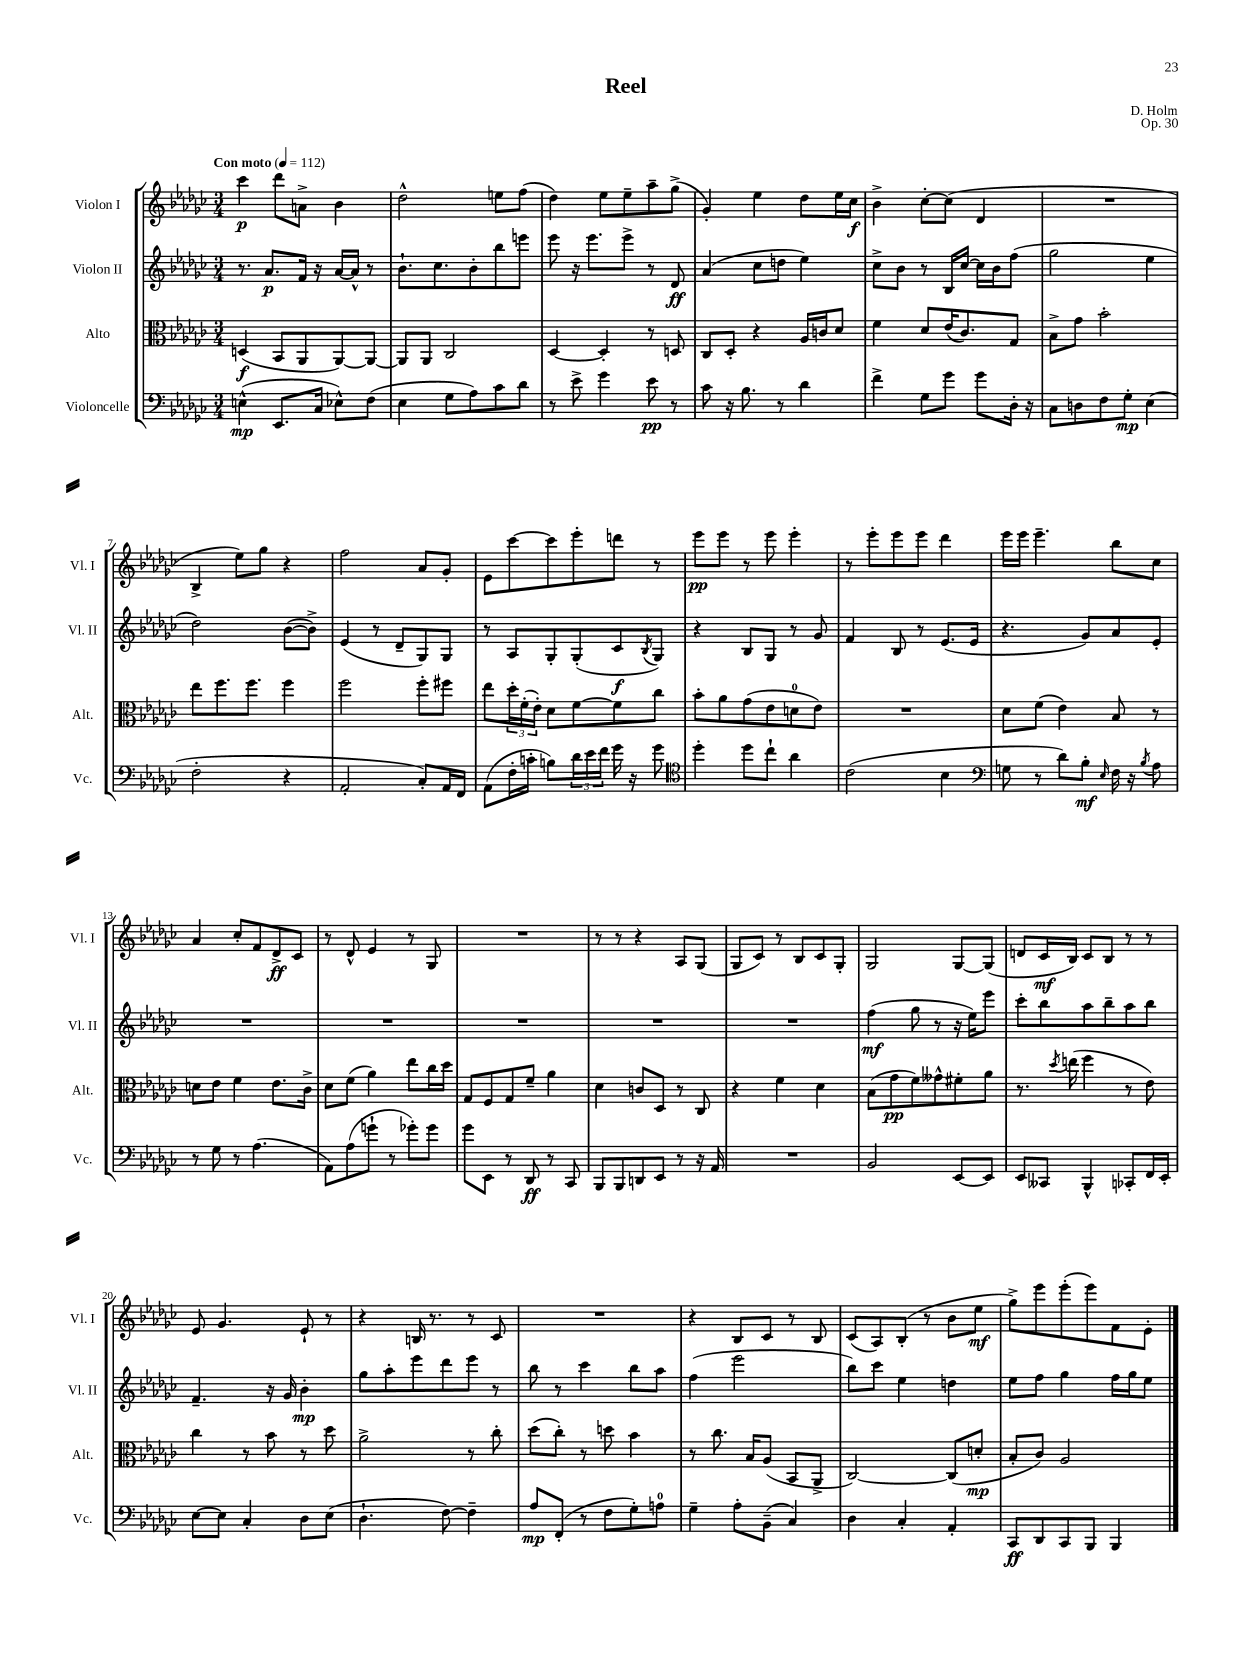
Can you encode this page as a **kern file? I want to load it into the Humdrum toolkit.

**kern	**kern	**kern	**kern
*staff4	*staff3	*staff2	*staff1
*clefF4	*clefC3	*clefG2	*clefG2
*k[b-e-a-d-g-c-]	*k[b-e-a-d-g-c-]	*k[b-e-a-d-g-c-]	*k[b-e-a-d-g-c-]
*M3/4	*M3/4	*M3/4	*M3/4
*MM112	*MM112	*MM112	*MM112
(4E^^	(4D	8.r	4ccc-
.	.	8.a-	.
8.EE-	8BB-	.	8ddd-
.	8AA-	16f	8a^
16C-	.	16r	.
8E-^^)	[8AA-)	[16a-	4b-
.	.	16a-^^]	.
(8F	8AA-_	8r	.
=	=	=	=
4E-	8AA-]	8.b-`	2dd-^^
.	8AA-	.	.
.	.	8.cc-	.
8G-	2C-	.	.
8A-)	.	8b-'	.
8c-	.	8bb-	8ee
8d-	.	8eee	(8ff
=	=	=	=
8r	[4D-	8eee-	4dd-)
8e-^	.	16r	.
.	.	8.eee-	.
4g-	4D-']	.	8ee-
.	.	8eee-^	8ee-~
8e-	8r	8r	8aa-~
8r	8D	8d-	(8gg-^
=	=	=	=
8c-	8C-	(4a-	4g-')
16r	8D-'	.	.
8.B-	.	.	.
.	4r	8cc-	4ee-
8r	.	8dd	.
4d-	16A-	4ee-)	8dd-
.	16c	.	.
.	8d-	.	16ee-
.	.	.	16cc-
=	=	=	=
4f^	4f	8cc-^	4b-^
.	.	8b-	.
8G-	8d-	8r	[8cc-'
8g-	(16e-	16B-	(8cc-]
.	8.c-)	[16cc-	.
8g-	.	16cc-]	4d-
.	.	16b-	.
16D-'	8G-	(8ff	.
16r	.	.	.
=	=	=	=
8C-	8B-^	2gg-	2.r
8D	8g-	.	.
8F	2b-'	.	.
8G-'	.	.	.
(4E-	.	4ee-	.
=	=	=	=
2F'	8ee-	2dd-)	4B-^
.	8.ff	.	.
.	.	.	8ee-)
.	8.ff	.	.
.	.	.	8gg-
4r	4ff	([8b-	4r
.	.	8b-^])	.
=	=	=	=
2AA-'	2ff	(4e-	2ff
.	.	8r	.
.	.	8d-~	.
8C-')	8ff'	8G-)	8a-
16AA-	8ff#	8G-	8g-'
16FF	.	.	.
=	=	=	=
(8AA-	8ee-	8r	8e-
16F'	24dd-'	8A-	[8ccc-
.	(24f'	.	.
16c'	.	.	.
.	24e-')	.	.
8B)	8d-	8G-'	8ccc-]
24d-	[8f	(8G-'	8eee-'
24e-	.	.	.
24f	.	.	.
16g-	8f]	8c-	8ddd
16r	.	.	.
.	.	8qB-	.
8g-	8cc-	8G-)	8r
=	=	=	=
*clefC4	*	*	*
4dd-'	8b-'	4r	8eee-
.	8a-	.	8eee-
8dd-	(8g-	8B-	8r
8cc-`	8e-	8G-	8eee-
4a-	8d	8r	4eee-'
.	8e-)	8g-	.
=	=	=	=
(2c-	2.r	4f	8r
.	.	.	8eee-'
.	.	8B-	8eee-
.	.	8r	8eee-
4B-	.	(8.e-	4ddd-
.	.	16e-	.
=	=	=	=
*clefF4	*	*	*
8G	8d-	4.r	16eee-
.	.	.	16eee-
8r	(8f	.	4.eee-~
8d-)	4e-)	.	.
8B-'	.	8g-)	.
16qqE-	.	.	.
16F	8B-	8a-	8bb-
16r	.	.	.
8qB-	.	.	.
8A-	8r	8e-'	8cc-
=	=	=	=
8r	8d	2.r	4a-
8G-	8e-	.	.
8r	4f	.	8cc-'
(4.A-	.	.	8f
.	8.e-	.	8d-^
.	.	.	8c-
.	16c-^	.	.
=	=	=	=
8AA-)	8d-	2.r	8r
(8A-	(8f	.	8d-^^
8g`	4a-)	.	4e-
8r	.	.	.
8g-')	8ee-	.	8r
8g-	16cc-	.	8G-
.	16dd-	.	.
=	=	=	=
8g-	8G-	2.r	2.r
8EE-	8F	.	.
8r	8G-	.	.
8DD-	8f~	.	.
8r	4a-	.	.
8CC-	.	.	.
=	=	=	=
8BBB-	4d-	2.r	8r
8BBB-	.	.	8r
8DD	8c	.	4r
8EE-	8D-	.	.
8r	8r	.	8A-
16r	8C-	.	(8G-
16AA-	.	.	.
=	=	=	=
2.r	4r	2.r	8G-
.	.	.	8c-)
.	4f	.	8r
.	.	.	8B-
.	4d-	.	8c-
.	.	.	8G-'
=	=	=	=
2BB-	(8B-	(4ff	2G-
.	8g-	.	.
.	8f)	8gg-	.
.	8g--^^	8r	.
[8EE-	8f#'	16r	[8G-
.	.	16ee-)	.
8EE-]	8a-	8eee-	(8G-]
=	=	=	=
8EE-	8.r	8ccc-'	8d
8CC--	.	8bb-	16c-
.	8qdd-	.	.
.	(16ee	.	16B-)
4BBB-^^	4ff	8aa-	8c-
.	.	8bb-~	8B-
8CC-'	8r	8aa-	8r
16FF	8e-)	8bb-	8r
16EE-'	.	.	.
=	=	=	=
[8E-	4cc-	4.f~	8e-
8E-]	.	.	4.g-
4C-'	8r	.	.
.	8b-	16r	.
.	.	16g-	.
8D-	8r	4b-'	8e-`
(8E-	8dd-	.	8r
=	=	=	=
4.D-`	2a-^	8gg-	4r
.	.	8aa-'	.
.	.	8eee-	16B
.	.	.	8.r
[8F)	.	8ddd-	.
4F~]	8r	8eee-	8r
.	8cc-'	8r	8c-
=	=	=	=
8A-	(8dd-	8bb-	2.r
(8FF'	8cc-')	8r	.
8r	8r	4ccc-	.
8F	8dd	.	.
8G-')	4b-	8bb-	.
8A	.	8aa-	.
=	=	=	=
4G-~	8r	(4ff	4r
.	8.cc-	.	.
8A-'	.	2eee-	8B-
.	16B-	.	.
(8BB-~	(8A-	.	8c-
4C-)	8BB-	.	8r
.	8AA-^	.	8B-
=	=	=	=
4D-	[2C-)	8bb-)	(8c-
.	.	8ccc-	8A-)
4C-'	.	4ee-	(8B-'
.	.	.	8r
4AA-'	(8C-]	4dd	8b-
.	8d'	.	8ee-
=	=	=	=
8CC-	8B-'	8ee-	8gg-^)
8DD-	8c-)	8ff	8eee-
8CC-	2A-	4gg-	(8eee-'
8BBB-	.	.	8eee-)
4BBB-	.	16ff	8f
.	.	16gg-	.
.	.	8ee-	8e-'
==	==	==	==
*-	*-	*-	*-
